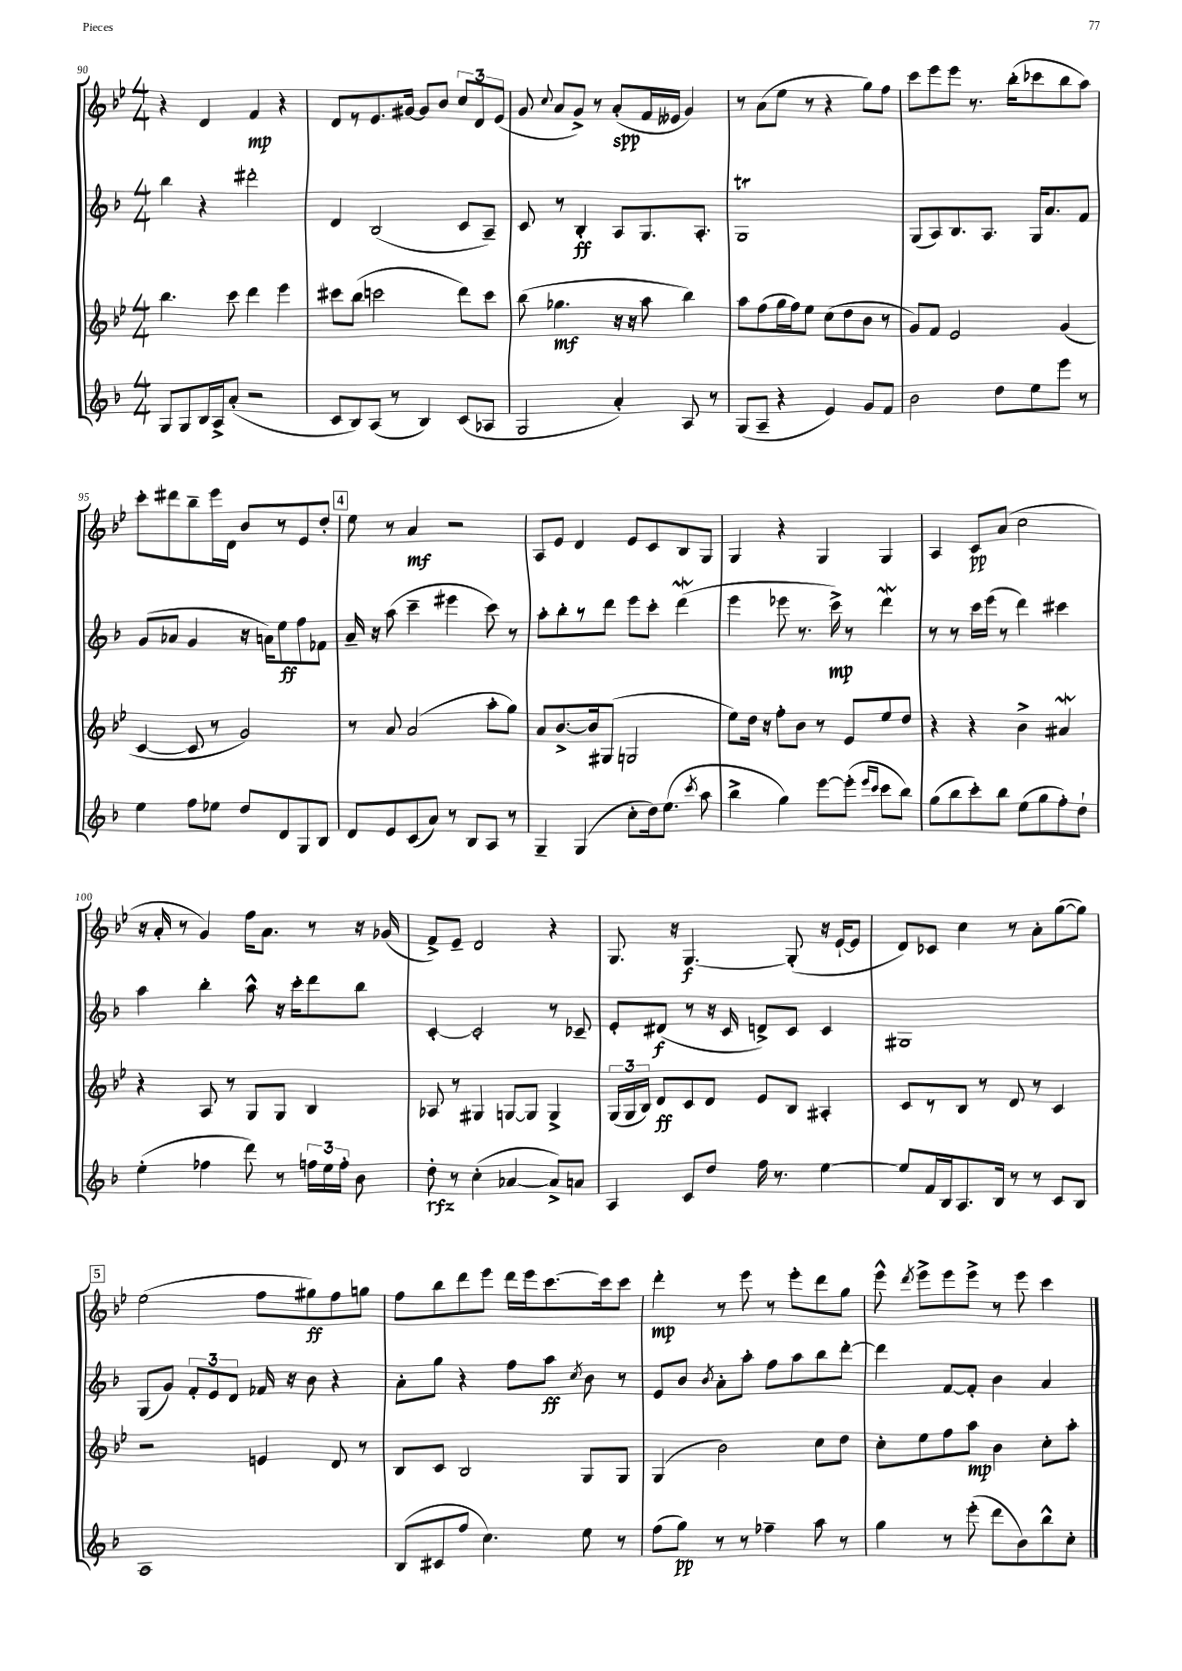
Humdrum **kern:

**kern	**dynam	**kern	**dynam	**kern	**dynam	**kern	**dynam
*part4	*part4	*part3	*part3	*part2	*part2	*part1	*part1
*staff4	*staff4	*staff3	*staff3	*staff2	*staff2	*staff1	*staff1
*clefG2	*	*clefG2	*	*clefG2	*	*clefG2	*
*k[b-]	*	*k[b-e-]	*	*k[b-]	*	*k[b-e-]	*
*M4/4	*	*M4/4	*	*M4/4	*	*M4/4	*
=90	=90	=90	=90	=90	=90	=90	=90
8G/L	.	4.bb-\	.	4bb-\	.	4r	.
8G/	.	.	.	.	.	.	.
16B-/L	.	.	.	4r	.	4d/	.
16A^/J	.	.	.	.	.	.	.
(8a'/J	.	8ccc\	.	.	.	.	.
2r	.	4ddd\	.	2ddd#X'\	.	4f/	mp
.	.	4eee-\	.	.	.	4r	.
=91	=91	=91	=91	=91	=91	=91	=91
8c/L	.	8ccc#X\L	.	4d/	.	8d/L	.
8B-/)	.	(8bb-\J	.	.	.	8r	.
(8A/J	.	2cccn\	.	(2B-/	.	8.e-/	.
8r	.	.	.	.	.	.	.
.	.	.	.	.	.	[16g#X/Jk	.
4B-/)	.	.	.	.	.	8g#/L]	.
.	.	.	.	.	.	8b-/J	.
(8c/L	.	8ddd\L)	.	8c/L	.	12cc/L	.
.	.	.	.	.	.	12d/	.
8A-X/J	.	8ccc\J	.	8A~/J)	.	.	.
.	.	.	.	.	.	(12e-/J	.
=92	=92	=92	=92	=92	=92	=92	=92
2G/	.	(8bb-\	.	8c/	.	8g/	.
.	.	.	.	.	.	8qqcc/	.
.	.	4.gg-X\	mf	8r	.	8a/L	.
.	.	.	.	4B-'/	ff	8g^/J)	.
.	.	.	.	.	.	8r	.
4a'/)	.	16r	.	8A/L	.	(8a'/L	spp
.	.	16r	.	.	.	.	.
.	.	8aa\	.	8.G/	.	16f/L	.
.	.	.	.	.	.	16e--X/JJ	.
8A/	.	4bb-\)	.	.	.	4g/)	.
.	.	.	.	8.A'/J	.	.	.
8r	.	.	.	.	.	.	.
=93	=93	=93	=93	=93	=93	=93	=93
(8G/L	.	8aa\L	.	1GT	.	8r	.
8A~/J	.	(8ff\	.	.	.	(8a\L	.
4r	.	16gg\L	.	.	.	8ee-\J	.
.	.	16ff\J)	.	.	.	.	.
.	.	8ee-\J	.	.	.	8r	.
4e/)	.	(8cc\L	.	.	.	4r	.
.	.	8dd\	.	.	.	.	.
8g/L	.	8b-\J	.	.	.	8gg\L)	.
8f/J	.	8r	.	.	.	8ff\J	.
=94	=94	=94	=94	=94	=94	=94	=94
2b-\	.	8g/L)	.	(8G/L	.	8ccc\L	.
.	.	8f/J	.	8A/)	.	8eee-\	.
.	.	2e-/	.	8.B-/	.	8eee-\J	.
.	.	.	.	.	.	8.r	.
.	.	.	.	8.A/J	.	.	.
8dd\L	.	.	.	.	.	.	.
.	.	.	.	.	.	(16bb-'\KL	.
8ee\	.	.	.	16G/KL	.	8ccc-X\	.
.	.	.	.	8.a/	.	.	.
8eee\J	.	(4g/	.	.	.	8bb-\	.
8r	.	.	.	8f/J	.	8aa\J)	.
!!LO:LB:g=z
=95	=95	=95	=95	=95	=95	=95	=95
4ee\	.	[4c/	.	(8g/L	.	8ccc'\L	.
.	.	.	.	8a-X/J	.	8ddd#X\	.
8ff\L	.	8c/]	.	4g/	.	8bb-~\	.
8ee-X\J	.	8r	.	.	.	16eee-\L	.
.	.	.	.	.	.	16d\JJ	.
8dd/L	.	2g/)	.	16r	.	8b-/L	.
.	.	.	.	16an\KL)	.	.	.
8d/	.	.	.	8ee\	ff	8r	.
8G/	.	.	.	8ff\	.	8e-/	.
8B-/J	.	.	.	8f-X\J	.	8dd'/J	.
!!LO:REH:place=s1:t=4
=96	=96	=96	=96	=96	=96	=96	=96
8d/L	.	8r	.	16a~/	.	8ee-\	.
.	.	.	.	16r	.	.	.
8e/	.	8a/	.	(8aa\	.	8r	.
(8c/	.	(2a/	.	4ccc~\	.	4a/	mf
8a/J)	.	.	.	.	.	.	.
8r	.	.	.	4eee#X\	.	2r	.
8B-/L	.	.	.	.	.	.	.
8A/J	.	8aa'\L	.	8ccc\)	.	.	.
8r	.	8gg\J)	.	8r	.	.	.
=97	=97	=97	=97	=97	=97	=97	=97
4G~/	.	8a/L	.	8aa'\L	.	8A/L	.
.	.	[8.b-^/	.	8bb-'\	.	8e-/J	.
(4G/	.	.	.	8r	.	4d/	.
.	.	16b-/k]	.	.	.	.	.
.	.	(8G#X/J	.	8ddd\J	.	.	.
8cc'\L	.	2Gn/	.	8eee\L	.	8e-/L	.
16dd\k)	.	.	.	8ccc'\J	.	8c/	.
(8.ee\J	.	.	.	.	.	.	.
.	.	.	.	(4dddW\	.	8B-/	.
8qccc/	.	.	.	.	.	.	.
8aa\	.	.	.	.	.	8G/J	.
=98	=98	=98	=98	=98	=98	=98	=98
4bb-^\	.	8ee-\L)	.	4eee\	.	4G/	.
.	.	16dd\Jk	.	.	.	.	.
.	.	16r	.	.	.	.	.
4gg\)	.	8ff'\L	.	8eee-X\	.	4r	.
.	.	8b-\J	.	8.r	.	.	.
[8eee\L	.	8r	.	.	.	4G/	.
.	.	.	.	16ccc^\)	mp	.	.
(8eee'\J]	.	8e-/L	.	8r	.	.	.
16qqeee/LL	.	.	.	.	.	.	.
16qqccc/JJ	.	.	.	.	.	.	.
8ccc\L	.	8ee-/	.	4dddW\	.	4G/	.
8bb-\J)	.	8dd/J	.	.	.	.	.
=99	=99	=99	=99	=99	=99	=99	=99
(8gg\L	.	4r	.	8r	.	4A/	.
8bb-\	.	.	.	8r	.	.	.
8ccc'\)	.	4r	.	16ccc\LL	.	8c/L	pp
.	.	.	.	(16eee\JJ	.	.	.
8bb-\J	.	.	.	8r	.	(8a/J	.
(8ee\L	.	4b-^\	.	4ddd\)	.	2cc\	.
8gg\	.	.	.	.	.	.	.
8ff'\)	.	4a#XW/	.	4ccc#X\	.	.	.
8dd`\J	.	.	.	.	.	.	.
!!LO:LB:g=z
=100	=100	=100	=100	=100	=100	=100	=100
(4ee'\	.	4r	.	4aa\	.	16r	.
.	.	.	.	.	.	16a'/	.
.	.	.	.	.	.	8r	.
4ff-X\	.	8A/	.	4bb-'\	.	4g/)	.
.	.	8r	.	.	.	.	.
8ddd\)	.	8G/L	.	8aa^^\	.	16ff\KL	.
.	.	.	.	.	.	8.a\J	.
8r	.	8G/J	.	16r	.	.	.
.	.	.	.	16ccc'\KL	.	.	.
24ffn\LL	.	4B-/	.	8ddd\	.	8r	.
24ee\	.	.	.	.	.	.	.
24ff'\JJ	.	.	.	.	.	.	.
8b-\	.	.	.	8bb-\J	.	16r	.
.	.	.	.	.	.	(16g-X/	.
=101	=101	=101	=101	=101	=101	=101	=101
8dd'\	rfz	8A-X/	.	[4c'/	.	8f^/L)	.
8r	.	8r	.	.	.	8e-~/J	.
(4cc'\	.	4G#X/	.	2c'/]	.	2d/	.
[4a-X/	.	[8Gn/L	.	.	.	.	.
.	.	8G/J]	.	.	.	.	.
8a-^/L])	.	4G^/	.	8r	.	4r	.
8an/J	.	.	.	8c-X~/	.	.	.
=102	=102	=102	=102	=102	=102	=102	=102
4A/	.	(24G/LL	.	8e'/L	.	8.G/	.
.	.	24G/	.	.	.	.	.
.	.	24B-/JJ)	.	.	.	.	.
.	.	8d/L	ff	(8d#X/J	f	.	.
.	.	.	.	.	.	16r	.
8c/L	.	8c/	.	8r	.	[4.G/	f
8dd/J	.	8d/J	.	16r	.	.	.
.	.	.	.	16c/	.	.	.
16ff\	.	8e-/L	.	8dn^/L)	.	.	.
8.r	.	.	.	.	.	.	.
.	.	8B-/J	.	8c/J	.	(8G'/]	.
[4ee\	.	4A#X'/	.	4c/	.	16r	.
.	.	.	.	.	.	[16e-`/KL	.
.	.	.	.	.	.	8e-/J]	.
=103	=103	=103	=103	=103	=103	=103	=103
8ee/L]	.	8c/L	.	1G#X	.	8d/L)	.
16f/L	.	8r	.	.	.	8c-X/J	.
16B-/J	.	.	.	.	.	.	.
8.A/	.	8B-/J	.	.	.	4cc\	.
.	.	8r	.	.	.	.	.
16B-/Jk	.	.	.	.	.	.	.
8r	.	8d/	.	.	.	8r	.
8r	.	8r	.	.	.	8a'\L	.
8c/L	.	4c/	.	.	.	([8gg\	.
8B-/J	.	.	.	.	.	8gg\J])	.
!!LO:LB:g=z
!!LO:REH:place=s1:t=5
=104	=104	=104	=104	=104	=104	=104	=104
1A	.	2r	.	(8G/L	.	(2ee-\	.
.	.	.	.	8g/J)	.	.	.
.	.	.	.	12f'/L	.	.	.
.	.	.	.	12e/	.	.	.
.	.	.	.	12d/J	.	.	.
.	.	4en/	.	16f-X/	.	8ff\L	.
.	.	.	.	16r	.	.	.
.	.	.	.	8b-\	.	8gg#X\)	ff
.	.	8d/	.	4r	.	8ff\	.
.	.	8r	.	.	.	8ggn\J	.
=105	=105	=105	=105	=105	=105	=105	=105
(8B-/L	.	8B-/L	.	8a'\L	.	8ff\L	.
8c#X/	.	8c/J	.	8gg\J	.	8bb-\	.
8ff/J	.	2B-/	.	4r	.	8ddd\	.
4.cc\)	.	.	.	.	.	8eee-\J	.
.	.	.	.	8ff\L	.	16ddd\LL	.
.	.	.	.	.	.	16eee-\J	.
.	.	.	.	8aa\J	ff	[8.ccc\	.
.	.	.	.	8qcc/	.	.	.
8ee\	.	8G/L	.	8b-\	.	.	.
.	.	.	.	.	.	16ccc\k]	.
8r	.	8G/J	.	8r	.	8ccc\J	.
=106	=106	=106	=106	=106	=106	=106	=106
(8ff\L	.	(4G/	.	8e/L	.	4ddd'\	mp
8gg\J)	pp	.	.	8b-/J	.	.	.
.	.	.	.	8qb-/	.	.	.
8r	.	2b-\)	.	8a'\L	.	8r	.
8r	.	.	.	8aa'\J	.	8eee-\	.
4ff-X~\	.	.	.	8ff\L	.	8r	.
.	.	.	.	8aa\	.	8eee-'\L	.
8aa\	.	8cc\L	.	8bb-\	.	8ddd\	.
8r	.	8dd\J	.	[8ddd'\J	.	8gg\J	.
=107	=107	=107	=107	=107	=107	=107	=107
4gg\	.	8cc'\L	.	4ddd\]	.	8eee-^^\	.
.	.	.	.	.	.	8qddd/	.
.	.	8ee-\	.	.	.	8eee-^\L	.
8r	.	8ff\	.	[8f/L	.	8eee-\	.
(8eee'\	.	8aa\J	mp	8f'/J]	.	8eee-^\J	.
8ddd\L	.	4b-\	.	4b-\	.	8r	.
8b-\)	.	.	.	.	.	8eee-\	.
8bb-^^\	.	8cc'\L	.	4a/	.	4ccc\	.
8cc'\J	.	8aa'\J	.	.	.	.	.
==	==	==	==	==	==	==	==
*-	*-	*-	*-	*-	*-	*-	*-
